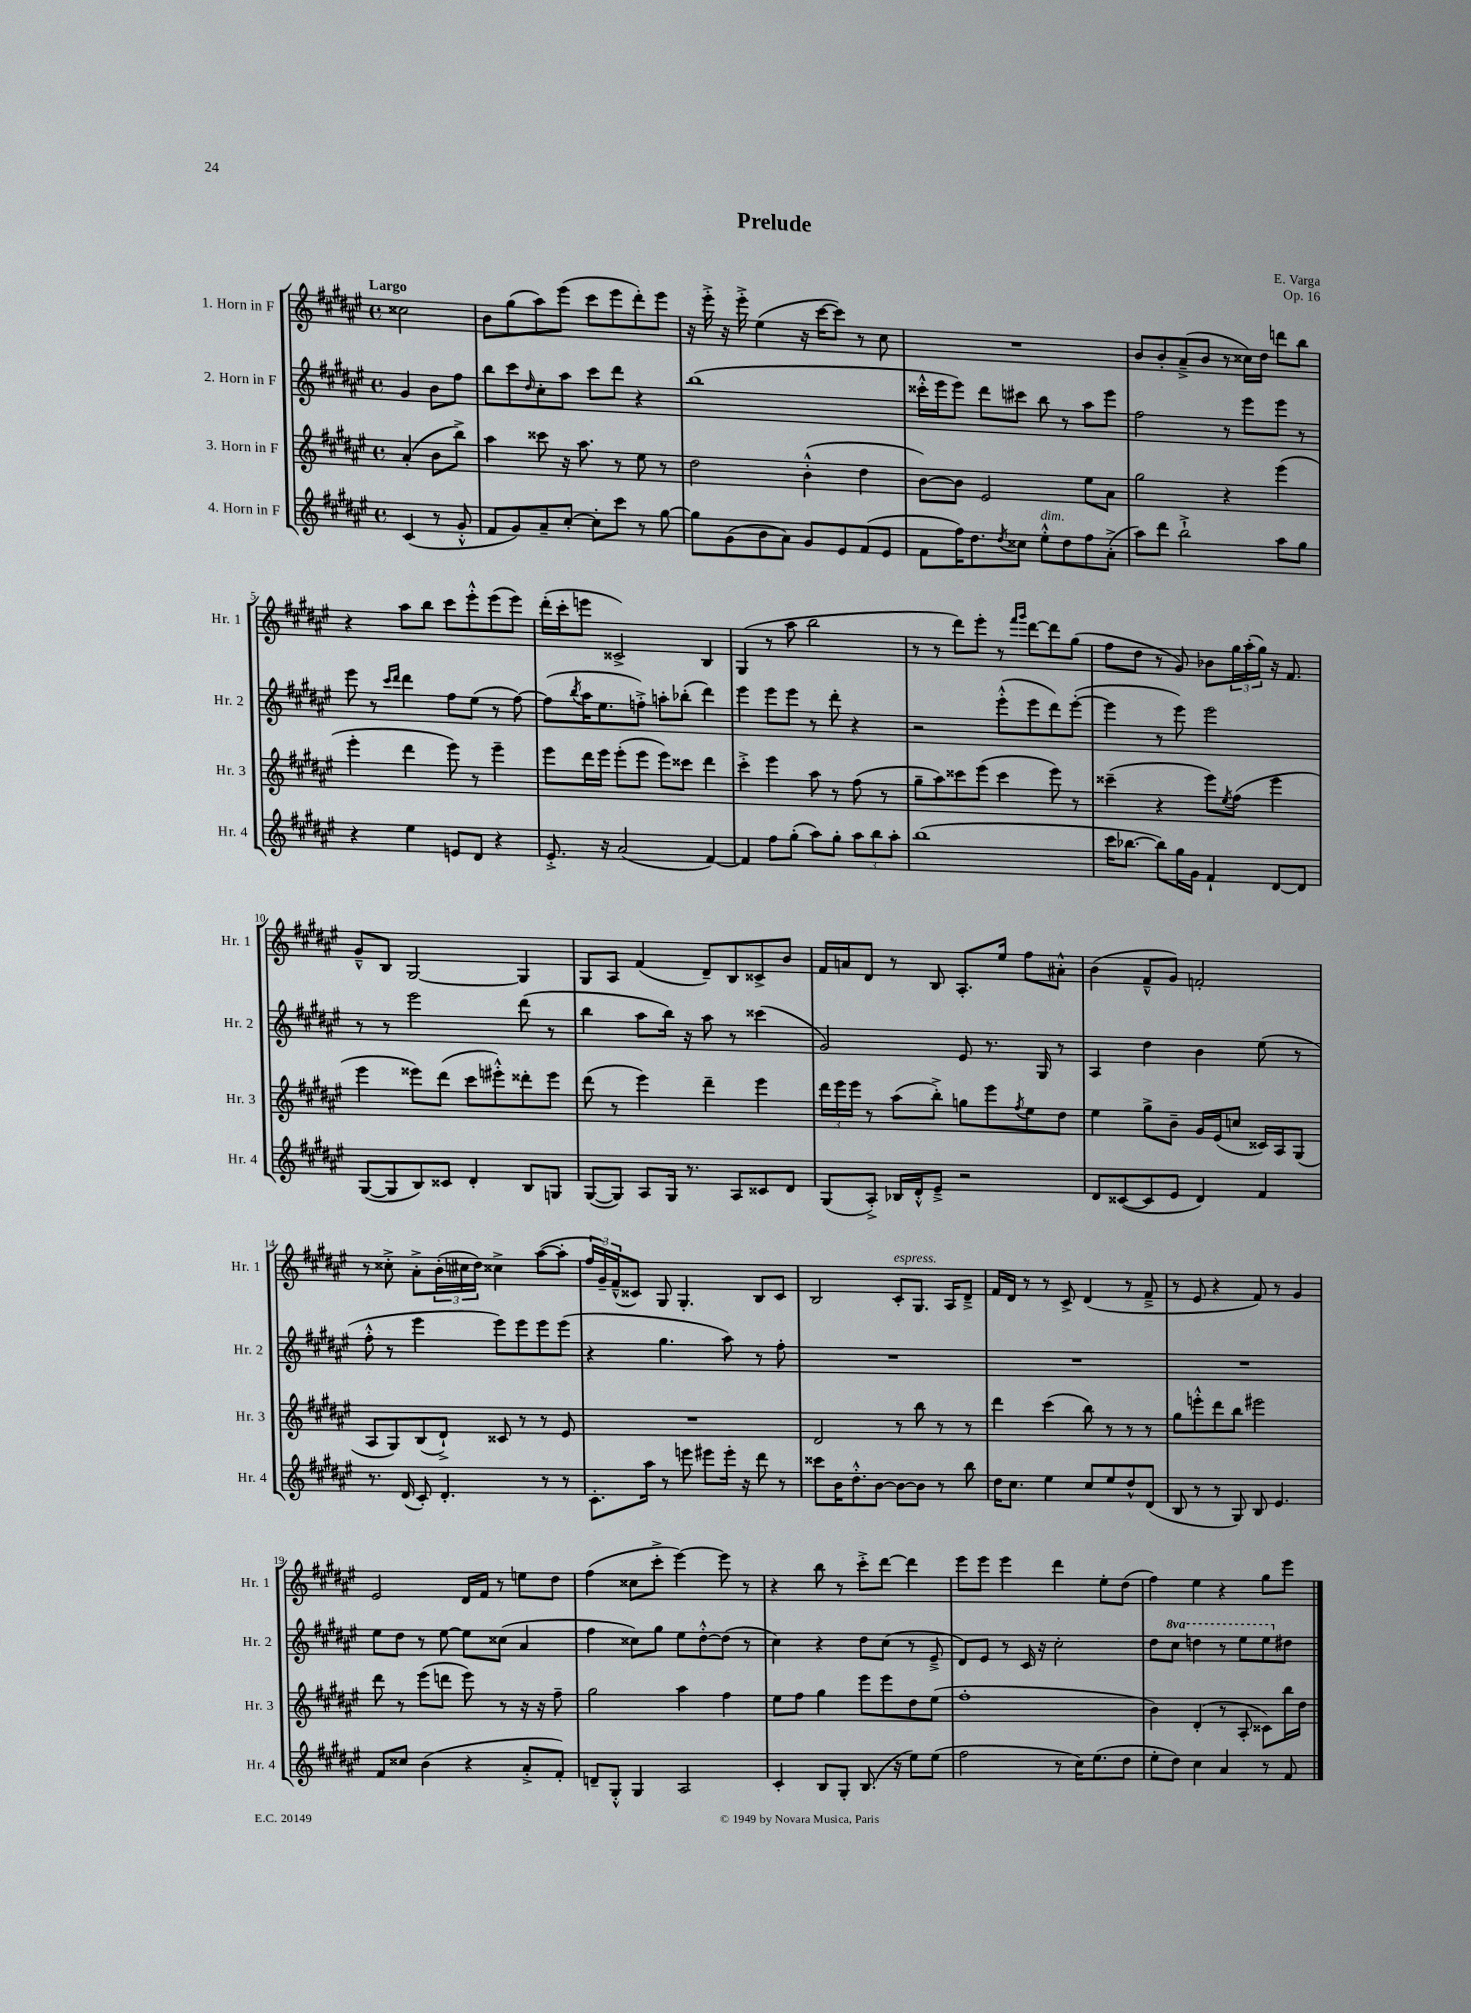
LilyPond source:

\header { title = "Prelude" composer = "E. Varga" opus = "Op. 16" }
<<
\new StaffGroup <<
\new Staff = "s0" \with { instrumentName = "1. Horn in F" shortInstrumentName = "Hr. 1" } {
    \clef treble \key fis \major \defaultTimeSignature \time 4/4 \partial 2 \tempo "Largo"
    cisis''2 |
    b'8 gis''8( ais''8) eis'''8( cis'''8 eis'''8 dis'''8-.) eis'''8 |
    r16 eis'''16-.-> r16 eis'''16-.-> eis''4( r16 cis'''16~ cis'''8) r8 cis''8 |
    R1 |
    b'8 b'8-. ais'8--->( b'8 r8 cisis''16) dis''16 d'''8 b''8 |
    r4 ais''8 b''8 cis'''8 eis'''8-.-^ eis'''8( eis'''8) |
    dis'''16-.( cis'''16-. e'''8 cisis'2->) b4 |
    gis4( r8 ais''8 b''2 |
    r8 r8 dis'''8) eis'''8-. r8 \grace { fis'''16 gis'''16 } dis'''8~ dis'''8 gis''8( |
    fis''8 dis''8 r8 gis'8) bes'8 \tuplet 3/2 { gis''16 ais''16-.( gis''16) } r16 fis'8. |
    gis'8---^ b8 gis2~ gis4 |
    gis8 ais8 fis'4( dis'8--) b8 cisis'8-> b'8 |
    fis'16 a'16 dis'8 r8 b8 ais8.-. eis''16 fis''8 ais'8-.-^ |
    b'4( fis'8---^ gis'8) f'2-. |
    r8 cisis''8-.-> ais'8-.-> \tuplet 3/2 { b'16-.( cis''16 dis''16) } cisis''4-> ais''8~( ais''8-. |
    \tuplet 3/2 { fis''16 gis'16--) fis'16---^( } cisis'8) gis8 gis4.-. b8 cisis'8 |
    b2 cis'8-.^\markup { \italic "espress." } gis8. ais16 dis'8---> |
    fis'16 dis'16 r8 r8 cis'8-> dis'4( r8 fis'8---> |
    r8 eis'8 r4 fis'8) r8 gis'4 |
    eis'2 dis'16 fis'16 r8 e''8 dis''8 |
    fis''4( cisis''8 cis'''8-.-> eis'''4~) eis'''8 r8 |
    r4 b''8 r8 cis'''8-.-> dis'''8~ dis'''4 |
    eis'''8 eis'''8 eis'''4 dis'''4 eis''8-. dis''8( |
    fis''4) eis''4 r4 gis''8 eis'''8 \bar "|." |
}
\new Staff = "s1" \with { instrumentName = "2. Horn in F" shortInstrumentName = "Hr. 2" } {
    \clef treble \key fis \major \defaultTimeSignature \time 4/4 \set Staff.ottavationMarkups = #ottavation-simple-ordinals \partial 2
    gis'4 b'8 fis''8 |
    b''8 cis'''8 \grace { dis''16 } cis''8-. ais''8 cis'''8 dis'''8 r4 |
    b''1( |
    cisis'''16-.-^ eis'''16 eis'''8) dis'''8 cis'''8 b''8 r8 ais''8 eis'''8 |
    fis''2 r8 eis'''8 eis'''8 r8 |
    eis'''8 r8 \grace { cis'''16 dis'''16 } dis'''4 fis''8 eis''8( r8 fis''8~) |
    fis''8( \acciaccatura { b''8 } ais''16 eis''8. f''8-.->) a''8-. bes''8-.( dis'''4) |
    eis'''4 eis'''8 eis'''8 r8 dis'''8-. r4 |
    r2 eis'''8-.-^( eis'''8 dis'''8) eis'''8~-.( |
    eis'''4 r8 eis'''8) eis'''2 |
    r8 r8 eis'''2 dis'''8( r8 |
    b''4 ais''8 b''16) r16 ais''8 r8 cisis'''4( |
    gis'2) eis'8 r8. gis16 r8 |
    ais4 dis''4 b'4 eis''8( r8 |
    fis''8-.-^ r8 eis'''4 eis'''8) eis'''8 eis'''8 eis'''8( |
    r4 gis''4. ais''8) r8 fis''8-. |
    R1 |
    R1 |
    R1 |
    eis''8 dis''8 r8 eis''8~ eis''8 cisis''8( ais'4 |
    fis''4 cisis''8) gis''8 eis''8 dis''8~-.-^ dis''8( r8 |
    cis''4) r4 dis''8 cis''8( r8 eis'8---> |
    dis'8) eis'8 r8 cis'16 r16 cis''2-. |
    dis''8 \ottava #1 cis'''8 d'''4 r8 eis'''8 eis'''8 \ottava #0 dis''!8 \bar "|." |
}
\new Staff = "s2" \with { instrumentName = "3. Horn in F" shortInstrumentName = "Hr. 3" } {
    \clef treble \key fis \major \defaultTimeSignature \time 4/4 \partial 2
    ais'4-.( b'8 b''8->) |
    ais''4 cisis'''8 r16 ais''8. r8 eis''8 r8 |
    dis''2 b'4-.-^( dis''4 |
    b'8~) b'8 eis'2 eis''8 ais'8 |
    gis''2 r4 eis'''4( |
    eis'''4-. dis'''4 eis'''8) r8 eis'''4-- |
    eis'''8 dis'''16 eis'''16 eis'''8-.( eis'''8 eis'''8) cisis'''8 dis'''4 |
    cis'''4-.-> eis'''4 ais''8 r8 fis''8( r8 |
    gis''8-- ais''8) cisis'''8 eis'''8( cisis'''4 eis'''8) r8 |
    cisis'''4--( r4 eis'''8) \acciaccatura { eis''8 } fis''8( eis'''4 |
    eis'''4 eisis'''8) dis'''8( cis'''8 eis'''8-.-^) disis'''8-. eis'''8 |
    dis'''8( r8 eis'''4) dis'''4-- eis'''4 |
    \tuplet 3/2 { dis'''16 eis'''16 eis'''16 } r8 ais''8( b''8-.->) g''8 eis'''8 \acciaccatura { fis''8 } eis''8 dis''8 |
    eis''4 gis''8-> b'8-- gis'16 eis'16( c''8 cisis'16) ais16 gis8( |
    ais8 gis8) b8( dis'8-!->) cisis'8 r8 r8 eis'8 |
    R1 |
    dis'2 r8 b''8 r8 r8 |
    dis'''4 cis'''4( b''8) r8 r8 r8 |
    gis''8 e'''8-.-^ dis'''8 b''8 eis'''2 |
    dis'''8 r8 eis'''8( d'''8 eis'''8) r8 r16 r16 fis''8-- |
    gis''2 ais''4 fis''4 |
    eis''8 fis''8 gis''4 eis'''8 eis'''8 dis''8 eis''8( |
    fis''1-. |
    b'4) dis'4-.( r8 ais8-. cisis'8) b''16 dis''16 \bar "|." |
}
\new Staff = "s3" \with { instrumentName = "4. Horn in F" shortInstrumentName = "Hr. 4" } {
    \clef treble \key fis \major \defaultTimeSignature \time 4/4 \partial 2
    cis'4( r8 gis'8-.-^ |
    fis'8 gis'8) ais'8-- cis''8~-. cis''8-. cis'''8 r8 gis''8~ |
    gis''8 gis'8( b'8 ais'8) gis'8 eis'8 fis'8( eis'8 |
    fis'8 fis''16) dis''8. \acciaccatura { dis''8 } cisis''8 eis''8-.-^^\markup { \italic "dim." } dis''8 fis''8 ais'8-.->( |
    ais''8) dis'''8 b''2-!-> ais''8 gis''8 |
    r4 eis''4 e'8 dis'8 r4 |
    eis'8.-.-> r16 ais'2( fis'4~) |
    fis'4 fis''8 gis''8-.( ais''8) gis''8-. \tuplet 3/2 { ais''8 b''8 ais''8-. } |
    b''1( |
    cis'''16 bes''8.~ bes''8) gis''16 gis'16 fis'4-! dis'8~ dis'8 |
    gis8~( gis8 b8) cisis'8 dis'4-. b8 g8 |
    gis8~( gis8) ais8 gis16 r8. ais8 cisis'8 dis'8 |
    gis8( ais8-.->) bes16 dis'16-.-^ eis'8---> r2 |
    dis'8 cisis'8~( cisis'8 eis'8 dis'4) fis'4 |
    r8. dis'16( cis'8-.) dis'4.-. r8 r8 |
    cis'8.-. ais''16 r8 e'''8 eis'''8 eis'''16-. r16 dis'''8 r8 |
    cisis'''8 b'16 dis''8.-.-^ b'8~ b'8~ b'8 r8 b''8 |
    dis''16 cis''8. eis''4 cis''8 eis''8 dis''8-^ dis'8( |
    b8 r8 r8 gis8) b8 eis'4. |
    fis'8 cisis''8 b'4( r4 ais'8-.-> fis'8-.) |
    d'8-- gis8-.-^ gis4 ais2 |
    cis'4-. b8 gis8-. b8.( r16 eis''8) eis''8( |
    fis''2 r8 cis''16) eis''8.( dis''8 |
    eis''8-. dis''8) cis''4 ais'4 r8 fis'8 \bar "|." |
}
>>
>>
